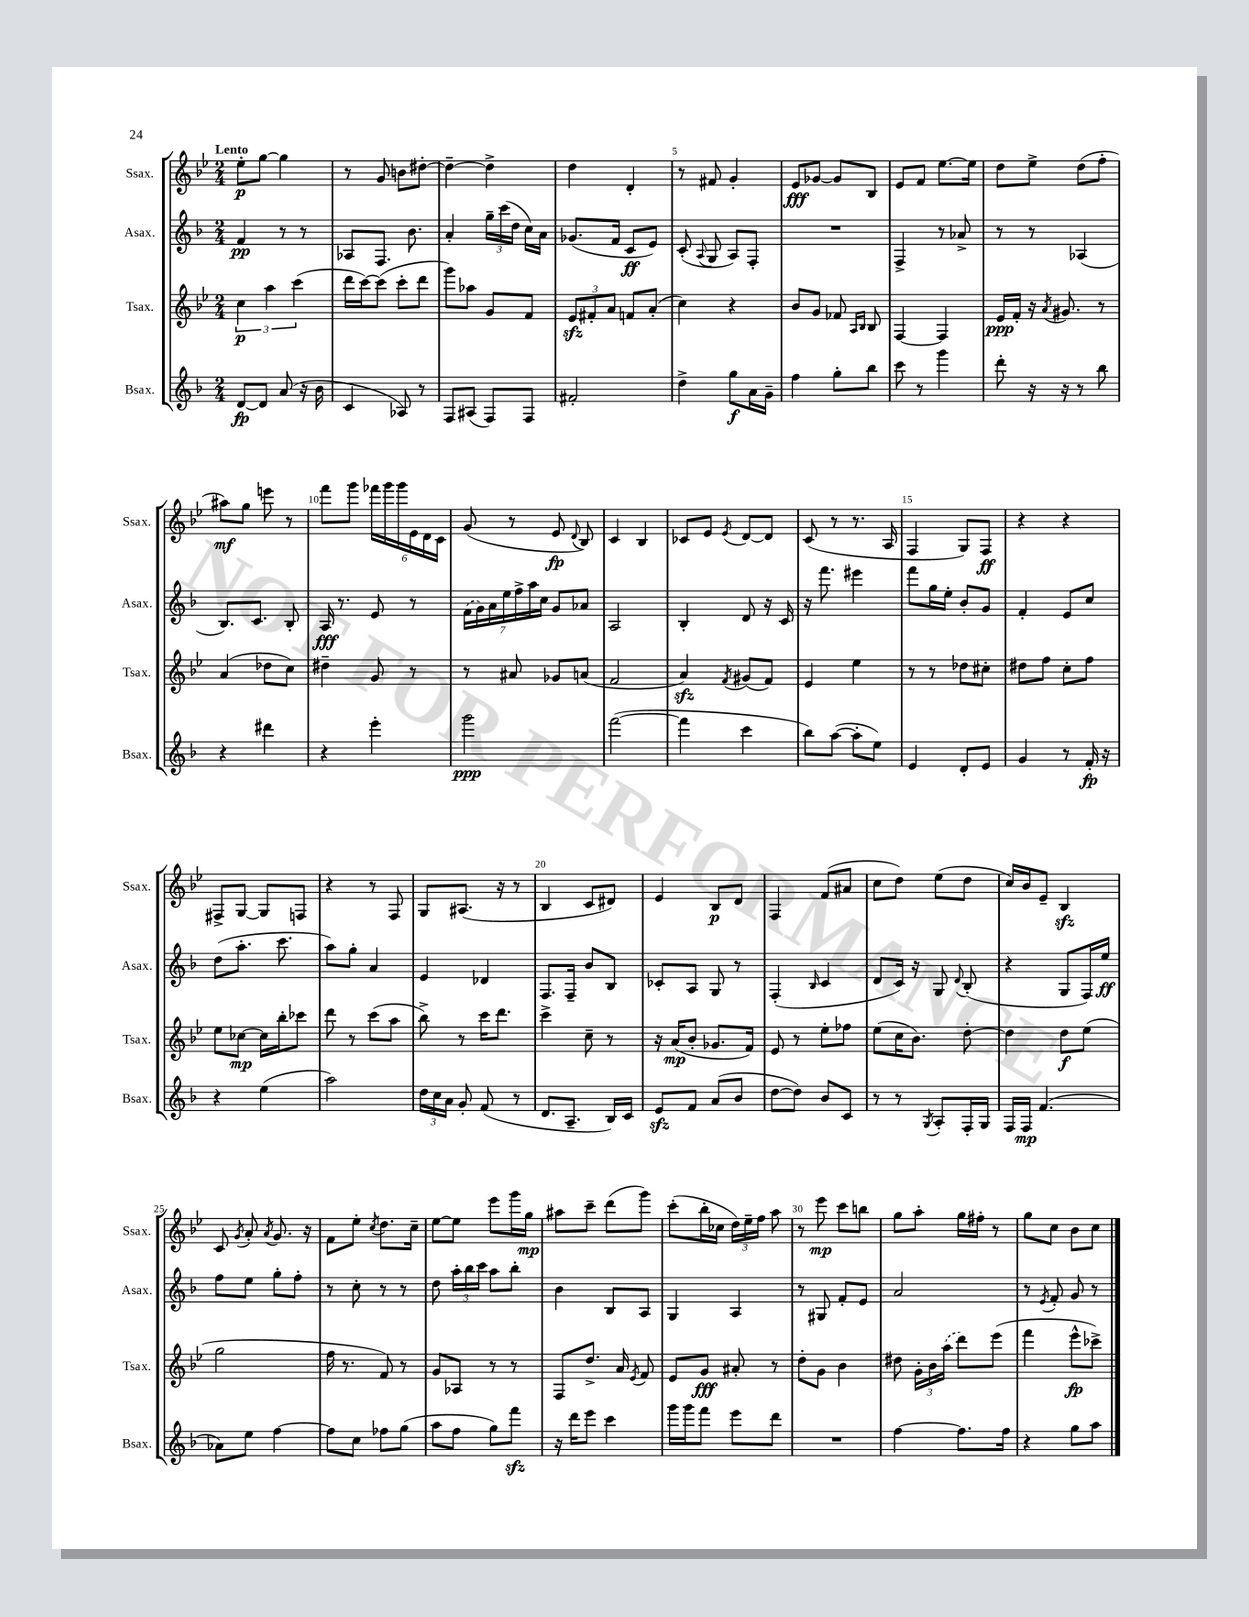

**kern	**dynam	**kern	**dynam	**kern	**dynam	**kern	**dynam
*part4	*part4	*part3	*part3	*part2	*part2	*part1	*part1
*staff4	*staff4	*staff3	*staff3	*staff2	*staff2	*staff1	*staff1
*I"Bsax.	*	*I"Tsax.	*	*I"Asax.	*	*I"Ssax.	*
*I'Bsax.	*	*I'Tsax.	*	*I'Asax.	*	*I'Ssax.	*
*clefG2	*	*clefG2	*	*clefG2	*	*clefG2	*
*k[b-]	*	*k[b-e-]	*	*k[b-]	*	*k[b-e-]	*
*M2/4	*	*M2/4	*	*M2/4	*	*M2/4	*
=1	=1	=1	=1	=1	=1	=1	=1
!	!	!	!	!	!	!LO:TX:a:B:t=Lento	!
[8d/L	fp	6cc\	p	4f/	pp	8ee-'\L	p
8d/J]	.	.	.	.	.	[8gg\J	.
.	.	6aa\	.	.	.	.	.
(8a/	.	.	.	8r	.	4gg\]	.
.	.	(6ccc\	.	.	.	.	.
16r	.	.	.	8r	.	.	.
16b-\	.	.	.	.	.	.	.
=2	=2	=2	=2	=2	=2	=2	=2
4c/	.	16ddd\LL	.	8A-X/L	.	8r	.
.	.	[16ccc\J)	.	.	.	.	.
.	.	(8ccc\J]	.	8.F/J	.	8g/	.
8A-X/)	.	8ccc'\L	.	.	.	8bn\L	.
.	.	.	.	8.b-\	.	.	.
8r	.	8ddd\J	.	.	.	[8dd#X'\J	.
=3	=3	=3	=3	=3	=3	=3	=3
8F/L	.	8ggg\L)	.	4a'/	.	4dd#~\_	.
(8A#X/J	.	8aa-X\J	.	.	.	.	.
8F/L)	.	8g/L	.	24gg~\LL	.	4dd#^\]	.
.	.	.	.	(24ccc\	.	.	.
.	.	.	.	24dd\JJ	.	.	.
8F/J	.	8f/J	.	16cc\LL)	.	.	.
.	.	.	.	16a\JJ	.	.	.
=4	=4	=4	=4	=4	=4	=4	=4
2f#X'/	.	12e-zz/L	.	(8.g-X/L	.	4dd\	.
.	.	12f#X'/	.	.	.	.	.
.	.	12a/J	.	.	.	.	.
.	.	.	.	16f/Jk	.	.	.
.	.	8fn/L	.	8c/L	ff	4d'/	.
.	.	(8a'/J	.	8e/J)	.	.	.
=5	=5	=5	=5	=5	=5	=5	=5
4dd^\	.	4cc\)	.	(8c'/	.	8r	.
.	.	.	.	8qqA/	.	.	.
.	.	.	.	8G/	.	8f#X/	.
8gg\L	f	4r	.	8A/L)	.	4g'/	.
16a\L	.	.	.	8F'/J	.	.	.
16g~\JJ	.	.	.	.	.	.	.
=6	=6	=6	=6	=6	=6	=6	=6
4ff\	.	8b-/L	.	2r	.	8e-/L	fff
.	.	8g/J	.	.	.	[8g-X/J	.
8gg'\L	.	8f-X/	.	.	.	8g-/L]	.
.	.	16qqA/LL	.	.	.	.	.
.	.	16qqB-/JJ	.	.	.	.	.
8bb-\J	.	8B-/	.	.	.	8B-/J	.
=7	=7	=7	=7	=7	=7	=7	=7
8ccc\	.	[4F/	.	4F^/	.	8e-/L	.
8r	.	.	.	.	.	8f/J	.
4ggg\	.	4F/]	.	8r	.	[8.ee-\L	.
.	.	.	.	8a-X^/	.	.	.
.	.	.	.	.	.	16ee-\Jk]	.
=8	=8	=8	=8	=8	=8	=8	=8
8ddd'\	.	16e-/LL	ppp	8r	.	8dd\L	.
.	.	16f'/JJ	.	.	.	.	.
16r	.	16r	.	8r	.	8ee-^\J	.
.	.	8qa/	.	.	.	.	.
16r	.	8.g#X/	.	.	.	.	.
8r	.	.	.	(4A-X/	.	(8dd\L	.
8bb-\	.	8r	.	.	.	8ff'\J	.
!!LO:LB:g=z
=9	=9	=9	=9	=9	=9	=9	=9
4r	.	(4a/	.	8.B-/L)	.	8aa#X\L)	mf
.	.	.	.	.	.	8gg\J	.
.	.	.	.	8.c/J	.	.	.
4ddd#X\	.	8dd-X\L	.	.	.	8eeen\	.
.	.	8cc\J)	.	8B-'/	.	8r	.
=10	=10	=10	=10	=10	=10	=10	=10
4r	.	4dd#X~\	.	16A/	fff	8fff\L	.
.	.	.	.	8.r	.	.	.
.	.	.	.	.	.	8ggg\J	.
4eee'\	.	8g/	.	8e/	.	24fff-X\LL	.
.	.	.	.	.	.	24ggg\	.
.	.	.	.	.	.	24ggg\	.
.	.	8r	.	8r	.	24e-\	.
.	.	.	.	.	.	24d\	.
.	.	.	.	.	.	24c\JJ	.
=11	=11	=11	=11	=11	=11	=11	=11
2ggg\	ppp	8r	.	(28f\LL	.	(8g/	.
.	.	.	.	28g\)	.	.	.
.	.	.	.	28a\	.	.	.
.	.	.	.	28ee\	.	.	.
.	.	8a#X/	.	.	.	8r	.
.	.	.	.	28ff^\	.	.	.
.	.	.	.	28aa\	.	.	.
.	.	.	.	28cc\JJ	.	.	.
.	.	8g-X/L	.	8g/L	.	8e-/	fp
.	.	.	.	.	.	8qqd/	.
.	.	(8an/J	.	8a-X/J	.	8B-/)	.
=12	=12	=12	=12	=12	=12	=12	=12
([2fff\	.	2f/	.	2A/	.	4c/	.
.	.	.	.	.	.	4B-/	.
=13	=13	=13	=13	=13	=13	=13	=13
4fff\]	.	4azz/)	.	4B-'/	.	8c-X/L	.
.	.	.	.	.	.	8e-/J	.
.	.	8qf/	.	.	.	8qe-/	.
4ccc\	.	(8g#X/L	.	8d/	.	[8d/L	.
.	.	8f/J)	.	16r	.	8d/J]	.
.	.	.	.	16c/	.	.	.
=14	=14	=14	=14	=14	=14	=14	=14
8bb-\L)	.	4e-/	.	16r	.	(8c/	.
.	.	.	.	8.fff\	.	.	.
([8aa\J	.	.	.	.	.	8r	.
8aa'\L]	.	4ee-\	.	4eee#X\	.	8.r	.
8ee\J)	.	.	.	.	.	.	.
.	.	.	.	.	.	16A/	.
=15	=15	=15	=15	=15	=15	=15	=15
4e/	.	8r	.	8fff\L	.	4F/	.
.	.	8r	.	16gg\L	.	.	.
.	.	.	.	16ee'\JJ	.	.	.
8d'/L	.	8dd-X\L	.	8b-'/L	.	8G/L)	.
8e/J	.	8cc#X'\J	.	8g/J	.	8F/J	ff
=16	=16	=16	=16	=16	=16	=16	=16
4g/	.	8dd#X\L	.	4f'/	.	4r	.
.	.	8ff\J	.	.	.	.	.
8r	.	8cc'\L	.	8e/L	.	4r	.
16f'/	fp	8ff\J	.	8cc/J	.	.	.
16r	.	.	.	.	.	.	.
!!LO:LB:g=z
=17	=17	=17	=17	=17	=17	=17	=17
4r	.	8ee-\L	.	(8dd\L	.	8F#X^/L	.
.	.	[8cc-X\J	mp	8.aa'\J	.	[8G/J	.
(4ee\	.	16cc-\LL]	.	.	.	8G/L]	.
.	.	16bb-'\J	.	8.ccc\	.	.	.
.	.	8ccc-X\J	.	.	.	8Fn/J	.
=18	=18	=18	=18	=18	=18	=18	=18
2aa\)	.	8ddd\	.	8aa\L)	.	4r	.
.	.	8r	.	8gg'\J	.	.	.
.	.	(8ccc\L	.	4a/	.	8r	.
.	.	8aa\J	.	.	.	8F/	.
=19	=19	=19	=19	=19	=19	=19	=19
24dd\LL	.	8bb-^\)	.	4e/	.	8G/L	.
24cc\	.	.	.	.	.	.	.
24a\JJ	.	.	.	.	.	.	.
8g'/	.	8r	.	.	.	(8.A#X/J	.
(8f/	.	16ccc\KL	.	4d-X/	.	.	.
.	.	8.ddd\J	.	.	.	16r	.
8r	.	.	.	.	.	8r	.
=20	=20	=20	=20	=20	=20	=20	=20
8.d/L	.	4ccc^\	.	8.F/L	.	4B-/	.
8.A~/J	.	.	.	16F~/Jk	.	.	.
.	.	8cc~\	.	8b-/L	.	8c/L	.
16B-/LL)	.	8r	.	8B-/J	.	8d#X/J)	.
16c/JJ	.	.	.	.	.	.	.
=21	=21	=21	=21	=21	=21	=21	=21
8ezz/L	.	16r	.	8c-X'/L	.	4e-/	.
.	.	(16a/KL	mp	.	.	.	.
8f/J	.	8b-'/J	.	8A/J	.	.	.
(8a/L	.	8.g-X/L	.	8G/	.	8B-/L	p
8b-/J	.	.	.	8r	.	8d/J	.
.	.	16f/Jk)	.	.	.	.	.
=22	=22	=22	=22	=22	=22	=22	=22
[8dd\L	.	8e-/	.	(4F'/	.	4F/	.
8dd\J])	.	8r	.	.	.	.	.
.	.	.	.	16qqB-/	.	.	.
8b-/L	.	8ee-'\L	.	4c/	.	(8f/L	.
8c/J	.	8ff-X\J	.	.	.	8a#X/J	.
=23	=23	=23	=23	=23	=23	=23	=23
8r	.	(8ee-\L	.	8d/L	.	8cc\L	.
8r	.	16cc\K	.	16c/Jk)	.	8dd\J)	.
.	.	8.b-\J)	.	16r	.	.	.
8qG/	.	.	.	.	.	.	.
8A'/L	.	.	.	8G/	.	(8ee-\L	.
.	.	.	.	8qqd/	.	.	.
16F'/L	.	[8dd'\	.	(8B-'/	.	8dd\J	.
16G/JJ	.	.	.	.	.	.	.
=24	=24	=24	=24	=24	=24	=24	=24
16F/LL	.	4dd\]	.	4r	.	16cc/LL)	.
16F/JJ	mp	.	.	.	.	16b-/J	.
(4.f/	.	.	.	.	.	8e-~/J	.
.	.	8dd\L	f	8G/L	.	4B-zz/	.
.	.	(8ee-\J	.	16F/L)	.	.	.
.	.	.	.	16ee/JJ	ff	.	.
!!LO:LB:g=z
=25	=25	=25	=25	=25	=25	=25	=25
8a-X\L)	.	2gg\	.	8ff\L	.	8c/	.
.	.	.	.	.	.	8qg/	.
8ee\J	.	.	.	8ee\J	.	8a'/	.
.	.	.	.	.	.	8qa/	.
[4ff\	.	.	.	8gg'\L	.	8.g/	.
.	.	.	.	8ff'\J	.	.	.
.	.	.	.	.	.	16r	.
=26	=26	=26	=26	=26	=26	=26	=26
8ff\L]	.	16ff\	.	8r	.	8f\L	.
.	.	8.r	.	.	.	.	.
8cc\J	.	.	.	8cc'\	.	8ee-'\J	.
.	.	.	.	.	.	8qcc/	.
8ff-X\L	.	8f/)	.	8r	.	8.dd\L	.
(8gg\J	.	8r	.	8r	.	.	.
.	.	.	.	.	.	16cc~\Jk	.
=27	=27	=27	=27	=27	=27	=27	=27
8aa\L	.	8g/L	.	8dd\	.	[8ee-\L	.
8ff\J	.	8A-X/J	.	24aa'\LL	.	8ee-\J]	.
.	.	.	.	24bb-\	.	.	.
.	.	.	.	24ccc\JJ	.	.	.
8gg\L)	.	8r	.	8aa\L	.	8eee-\L	.
8fffzz\J	.	8r	.	8bb-'\J	.	16ggg\L	.
.	.	.	.	.	.	16gg\JJ	mp
=28	=28	=28	=28	=28	=28	=28	=28
16r	.	8F/L	.	4b-\	.	8aa#X\L	.
16ddd\KL	.	.	.	.	.	.	.
8eee\J	.	8.dd^/J	.	.	.	8ccc~\J	.
4ccc\	.	.	.	8B-/L	.	(8ddd\L	.
.	.	16a/	.	.	.	.	.
.	.	8qe-/	.	.	.	.	.
.	.	8f/	.	8A/J	.	8ggg\J)	.
=29	=29	=29	=29	=29	=29	=29	=29
16ggg\LL	.	8e-/L	.	4G/	.	(8ccc'\L	.
16ggg\J	.	.	.	.	.	.	.
8fff\J	.	8g/J	fff	.	.	16bb-'\L	.
.	.	.	.	.	.	16cc-X\JJ	.
8eee\L	.	8a#X'/	.	4A/	.	24dd\LL)	.
.	.	.	.	.	.	24ee-~\	.
.	.	.	.	.	.	24ff\JJ	.
8ddd\J	.	8r	.	.	.	8aa\	.
=30	=30	=30	=30	=30	=30	=30	=30
2r	.	8dd'\L	.	8r	.	8r	.
.	.	8g\J	.	8G#X/	.	8eee-\	mp
.	.	4b-\	.	8f'/L	.	8ccc\L	.
.	.	.	.	8e/J	.	8bbn\J	.
=31	=31	=31	=31	=31	=31	=31	=31
[4ff\	.	8dd#X\	.	2a/	.	8gg\L	.
.	.	24g'\LL	.	.	.	8aa'\J	.
.	.	24b-\	.	.	.	.	.
.	.	(24aa\JJ	.	.	.	.	.
8.ff\L]	.	8ddd\L)	.	.	.	16gg\LL	.
.	.	.	.	.	.	16ff#X'\JJ	.
.	.	(8eee-\J	.	.	.	8r	.
16ff\Jk	.	.	.	.	.	.	.
=32	=32	=32	=32	=32	=32	=32	=32
4r	.	4fff\	.	8r	.	8gg\L	.
.	.	.	.	8qe/	.	.	.
.	.	.	.	8f'/	.	8cc\J	.
8gg\L	.	8eee-^^\L	fp	8g/	.	8b-\L	.
8aa\J	.	8ccc-X^\J)	.	8r	.	8cc\J	.
==	==	==	==	==	==	==	==
*-	*-	*-	*-	*-	*-	*-	*-
